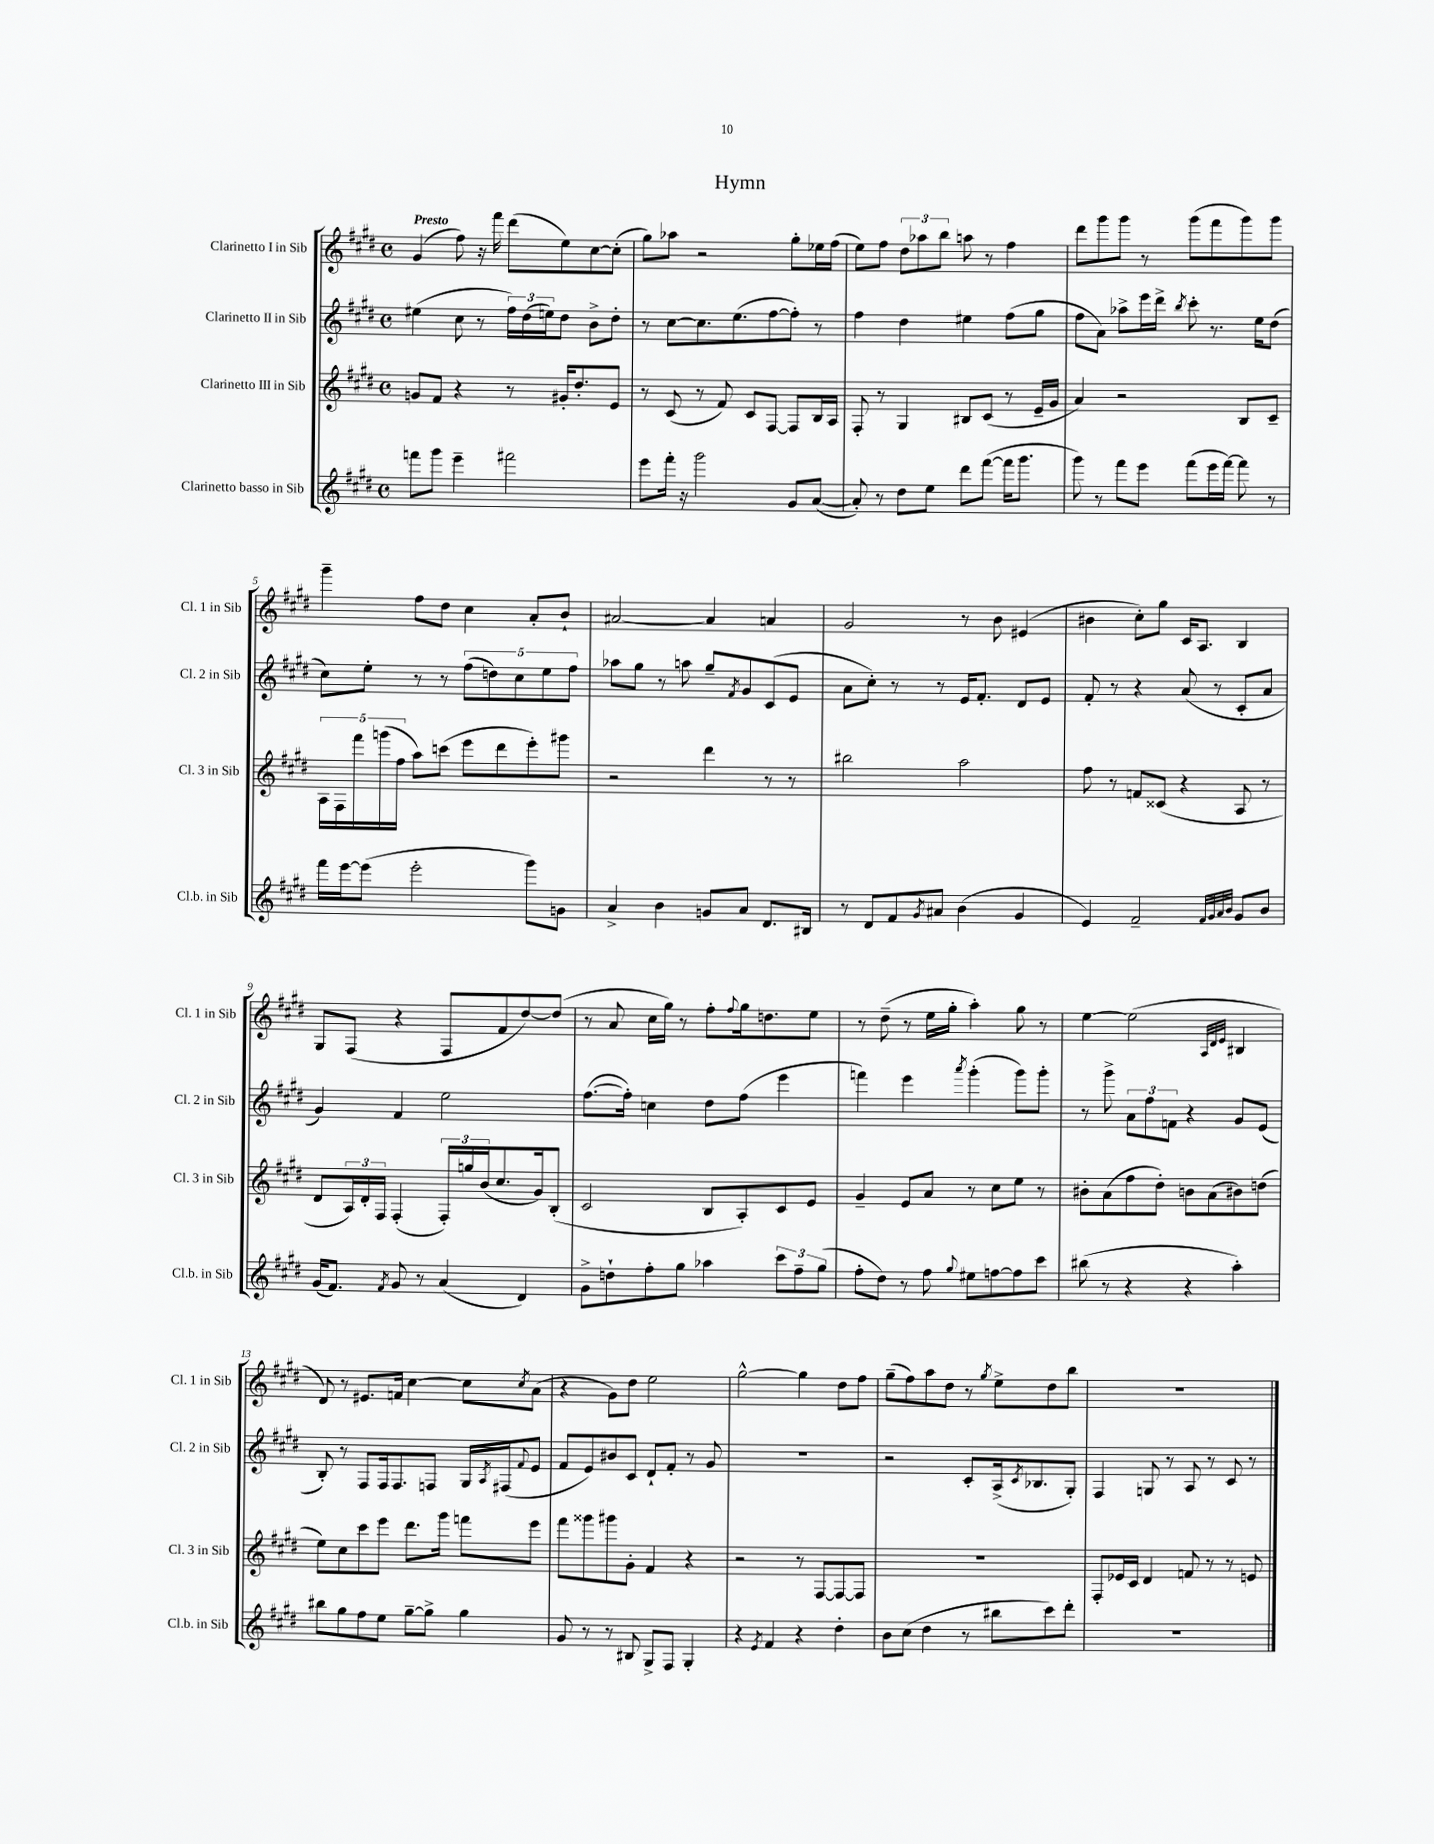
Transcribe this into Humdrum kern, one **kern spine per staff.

**kern	**kern	**kern	**kern
*staff4	*staff3	*staff2	*staff1
*clefG2	*clefG2	*clefG2	*clefG2
*k[f#c#g#d#]	*k[f#c#g#d#]	*k[f#c#g#d#]	*k[f#c#g#d#]
*M4/4	*M4/4	*M4/4	*M4/4
*met(c)	*met(c)	*met(c)	*met(c)
8fff	8g	(4ee#	(4g#
8ggg#	8f#	.	.
4eee~	4r	8cc#	8ff#)
.	.	8r	16r
.	.	.	16fff#
2fff#	8r	24ff#)	(8ddd#
.	.	(24dd#	.
.	.	24ee)	.
.	16g#'	8dd#	8ee)
.	8.dd#'	.	.
.	.	8b^	[8cc#
.	8e	8dd#'	(8cc#']
=	=	=	=
8eee	8r	8r	8gg#)
16fff#'	(8c#	[8cc#	8aa-
16r	.	.	.
2ggg#	8r	8.cc#]	2r
.	8f#)	.	.
.	.	(8.ee	.
.	8c#	.	.
.	[8F#	[8ff#	.
8g#	8F#]	8ff#'])	8gg#'
([8a	16B	8r	16ee-
.	16A	.	(16ff#
=	=	=	=
8a'])	8F#'	4ff#	8ee)
8r	8r	.	8ff#
8dd#	4G#	4dd#	12dd#
.	.	.	12aa-
8ee	.	.	.
.	.	.	12bb
8ddd#	8B#	4ee#	8aa
([8fff#	(8c#	.	8r
16fff#]	8r	(8ff#	4ff#
8.ggg#	.	.	.
.	16e~	8gg#	.
.	16g#	.	.
=	=	=	=
8ggg#)	4a)	8ff#	8ddd#
8r	.	8a)	8ggg#
8fff#	2r	8aa-^	8ggg#
8eee	.	16eee	8r
.	.	16ddd#^	.
.	.	8qbb	.
(8fff#	.	8ccc#'	(8ggg#
16eee	.	8.r	8fff#
[16fff#)	.	.	.
8fff#]	8B	.	8ggg#)
.	.	16ee	.
8r	8c#~	(8dd#	8ggg#
=	=	=	=
16fff#	20A	8cc#)	4ggg#~
.	20F#	.	.
[16eee	.	.	.
.	20fff#	.	.
(8eee]	.	8ee'	.
.	(20ggg	.	.
.	20ff#	.	.
2eee'	8aa)	8r	8ff#
.	(8ccc	8r	8dd#
.	8eee	(10ff#	4cc#
.	.	10dd)	.
.	8ddd#	.	.
.	.	10cc#	.
8ggg#)	8eee')	.	8a'
.	.	10ee	.
8g	8ggg#	.	8b`
.	.	10ff#	.
=	=	=	=
4a^	2r	8aa-	[2a#
.	.	8gg#	.
4b	.	8r	.
.	.	8aa	.
8g	4ddd#	8gg#~	4a#]
.	.	8qf#	.
8a	.	8g#	.
8.d#	8r	(8c#	4a
.	8r	8e	.
16B#	.	.	.
=	=	=	=
8r	2bb#	8a	2g#
8d#	.	8cc#')	.
8f#	.	8r	.
8qg#	.	.	.
8a#	.	8r	.
(4b	2aa	16e	8r
.	.	8.f#'	.
.	.	.	8b
4g#	.	8d#	(4e#
.	.	8e	.
=	=	=	=
4e)	8ff#	8f#'	4b#
.	8r	8r	.
2f#~	8f	4r	8cc#')
.	(8c##	.	8gg#
.	4r	(8a	16c#
.	.	.	8.A
.	.	8r	.
32qqf#	.	.	.
32qqg#	.	.	.
32qqa	.	.	.
32qqb	.	.	.
8g#	8A	8c#'	4B
8b	8r	8a	.
=	=	=	=
(16g#	8d#	4g#)	8G#
8.f#)	.	.	.
.	24A)	.	(8F#
.	24d#'	.	.
.	24F#	.	.
8qf#	.	.	.
8g#	(4F#'	4f#	4r
8r	.	.	.
(4a	24F#')	2ee	8F#
.	24gg	.	.
.	(24b	.	.
.	8.cc#	.	8f#
4d#)	.	.	[8dd#)
.	16g#)	.	.
.	(8B'	.	(8dd#]
=	=	=	=
8g#^	2c#	([8.ff#	8r
8dd`	.	.	8a
.	.	16ff#'])	.
8ff#'	.	4cc	16cc#
.	.	.	16gg#)
8gg#	.	.	8r
4aa-	8B	8dd#	8ff#'
.	.	.	8qqff#
.	8A')	(8ff#	16gg#
.	.	.	8.dd
12ccc#	8c#	4eee	.
12ff#~	.	.	.
.	8e	.	8ee
(12gg#	.	.	.
=	=	=	=
8ff#'	4g#~	4fff)	8r
8dd#)	.	.	(8dd#~
8r	8e	4eee	8r
8ff#	8a	.	16ee
.	.	.	16gg#'
8qqgg#	.	8qaaa	.
8ee#	8r	(4ggg#'	4aa')
[8ff	8cc#	.	.
8ff]	8ee	8ggg#)	8gg#
8ccc#	8r	8ggg#'	8r
=	=	=	=
(8bb#	8b#'	8r	[4ee
8r	(8a	8ggg#^	.
4r	8ff#	12a	(2ee]
.	.	12ff#	.
.	8dd#')	.	.
.	.	12f	.
4r	8b	4r	.
.	(8a	.	.
.	.	.	32qqA
.	.	.	32qqd#
.	.	.	32qqe
4aa')	8b#)	8g#	4B#
.	(8dd	(8e	.
=	=	=	=
8bb#	8ee)	8B')	8d#)
8gg#	8cc#	8r	8r
8ff#	8ccc#	8F#	8.e#
8ee	8eee	16F#	.
.	.	8.F#	16f
[8gg#~	8.ddd#	.	[4cc#
8gg#^]	.	8F	.
.	16ggg#	.	.
4gg#	8fff	16G#	8cc#]
.	.	8qA	.
.	.	(16F#	.
.	.	8qqf#	8qcc#
.	8eee	8e	(8a
=	=	=	=
8g#	8fff#	8f#	4r
8r	8ggg##	8e)	.
8r	8ggg#	8b#	8g#)
8B#	8g#'	8c#	8dd#
8G#^	4f#	8d#`	2ee
8F#	.	8f#'	.
4G#'	4r	8r	.
.	.	8g#	.
=	=	=	=
4r	2r	1r	[2gg#^^
8qe	.	.	.
4f#	.	.	.
4r	8r	.	4gg#]
.	[8F#	.	.
4dd#'	8F#_	.	8dd#
.	8F#]	.	8ff#
=	=	=	=
8b	1r	2r	(8gg#~
(8cc#	.	.	8ff#)
4dd#	.	.	8aa
.	.	.	8dd#
8r	.	8c#'	8r
.	.	.	8qgg#
8bb#	.	(16A^	8ee^
.	.	8qc#	.
.	.	8.B-	.
8ccc#)	.	.	8dd#
8ddd#'	.	8G#')	8bb
=	=	=	=
1r	8F#'	4F#	1r
.	16e-	.	.
.	16c#	.	.
.	4d#	8G	.
.	.	8r	.
.	8f	8A	.
.	8r	8r	.
.	8r	8c#	.
.	8e	8r	.
==	==	==	==
*-	*-	*-	*-
